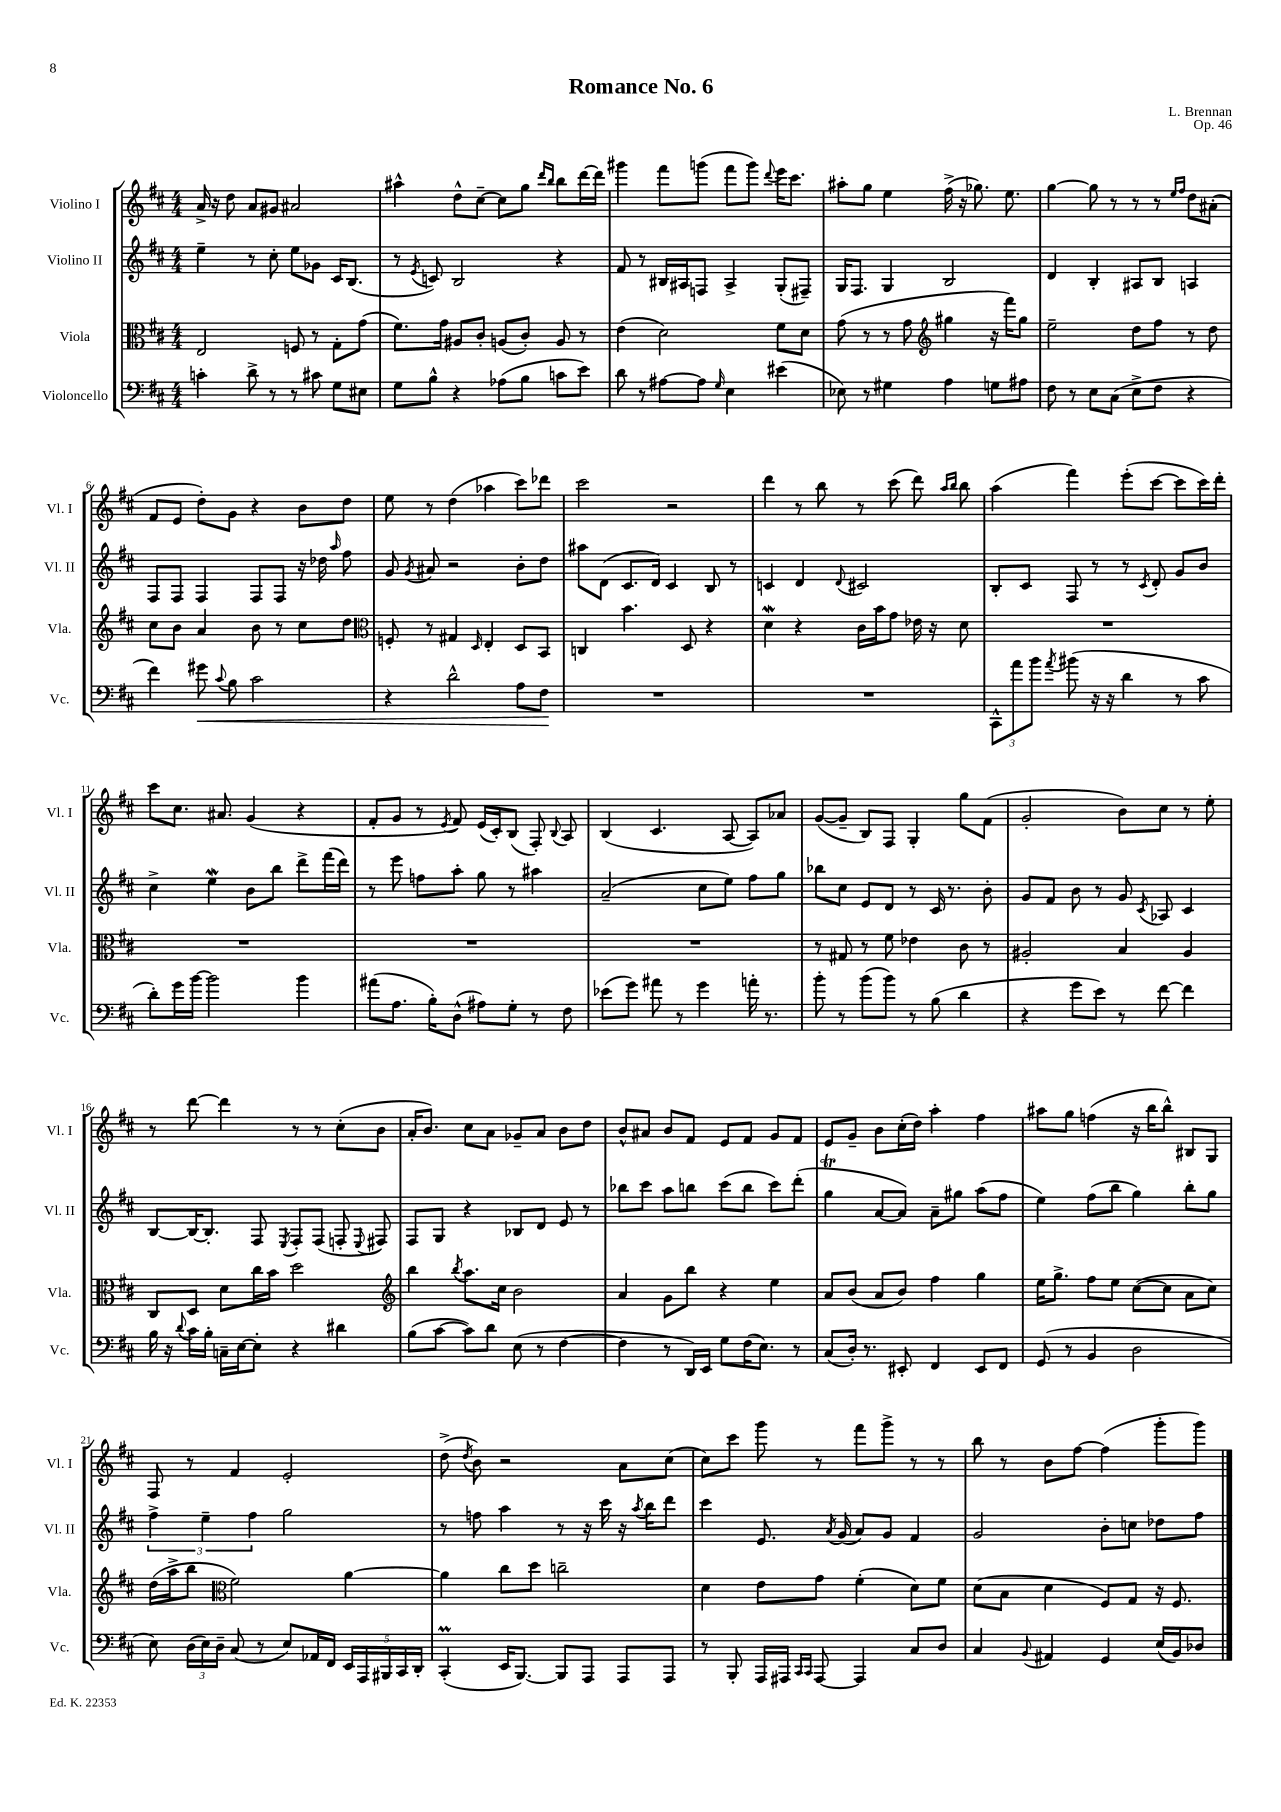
\header { title = "Romance No. 6" composer = "L. Brennan" opus = "Op. 46" }
<<
\new StaffGroup <<
\new Staff = "s0" \with { instrumentName = "Violino I" shortInstrumentName = "Vl. I" } {
    \clef treble \key d \major \numericTimeSignature \time 4/4
    \autoBeamOff a'16-> r16 d''8 a'8[ gis'8] ais'2 |
    ais''4-^ d''8[-^ cis''8]~-- cis''8[ g''8] \grace { d'''16[ b''16] } b''8[ d'''16~ d'''16] |
    gis'''4 fis'''8[ g'''8]( fis'''8[ g'''8]) \appoggiatura { d'''8 } e'''16[ cis'''8.] |
    ais''8[-. g''8] e''4 fis''16->( r16 ges''8.) e''8. |
    g''4~ g''8 r8 r8 r8 \grace { e''16[ fis''16] } d''8[ ais'8]-.( |
    fis'8[ e'8] d''8[-.) g'8] r4 b'8[ d''8] |
    e''8 r8 d''4( aes''4 cis'''8[) des'''8] |
    cis'''2 r2 |
    d'''4 r8 b''8 r8 cis'''8( d'''8) \grace { a''16[ b''16] } b''8 |
    a''4( fis'''4) e'''8[-.( cis'''8]~ cis'''8[ cis'''16) d'''16]-. |
    cis'''8[ cis''8.] ais'8. g'4( r4 |
    fis'8[-. g'8] r8 \acciaccatura { e'8 } fis'8) e'16[( cis'16-.) b8]( fis8-.) \appoggiatura { b8 } a8 |
    b4( cis'4. a8~ a8[) aes'8] |
    g'8[~( g'8]-- b8[) fis8] g4-. g''8[ fis'8]( |
    g'2-. b'8[) cis''8] r8 e''8-. |
    r8 d'''8~ d'''4 r8 r8 cis''8[-.( b'8] |
    a'16[-. b'8.]) cis''8[ a'8] ges'8[-- a'8] b'8[ d''8] |
    b'8[-^ ais'8] b'8[ fis'8] e'8[ fis'8] g'8[ fis'8] |
    e'8[ g'8]-- b'8[ cis''16-.( d''16]) a''4-. fis''4 |
    ais''8[ g''8] f''4( r16 b''16[ b''8]-^) bis8[ g8] |
    fis8 r8 fis'4 e'2-. |
    d''8->( \acciaccatura { d''8 } b'8) r2 a'8[ cis''8]( |
    cis''8[) cis'''8] g'''8 r8 fis'''8[ g'''8]-> r8 r8 |
    b''8 r8 b'8[ fis''8]~ fis''4( g'''8[-. g'''8]) \bar "|." |
}
\new Staff = "s1" \with { instrumentName = "Violino II" shortInstrumentName = "Vl. II" } {
    \clef treble \key d \major \numericTimeSignature \time 4/4
    \autoBeamOff e''4-- r8 cis''8-. e''8[ ges'8] cis'16[ b8.]( |
    r8 \acciaccatura { e'8 } c'8) b2 r4 |
    fis'8 r8 bis16[ ais16 f8] ais4-> g8[-.( fis8]--) |
    g16[ fis8.] g4 b2 |
    d'4 b4-. ais8[ b8] a4 |
    fis8[ fis8] fis4 fis8[ fis8] r16 des''16 \grace { a''16 } fis''8 |
    g'8 \acciaccatura { g'8 } ais'8 r2 b'8[-. d''8] |
    ais''8[ d'8]( cis'8.[ d'16]) cis'4 b8 r8 |
    c'4 d'4 \appoggiatura { d'8 } cis'2 |
    b8[-. cis'8] fis8 r8 r8 \acciaccatura { cis'8 } d'8-. g'8[ b'8] |
    cis''4-> e''4\mordent b'8[ b''8] d'''8[-> fis'''16( d'''16]) |
    r8 e'''8 f''8[ a''8]-. g''8 r8 ais''4 |
    a'2--( cis''8[ e''8]) fis''8[ g''8] |
    bes''8[ cis''8] e'8[ d'8] r8 cis'16 r8. b'8-. |
    g'8[ fis'8] b'8 r8 g'8 \acciaccatura { cis'8 } aes8 cis'4 |
    b8[~ b16~ b8.]-. fis8 \acciaccatura { e8 } fis8[-. fis8]( f8-. \appoggiatura { e8 } fis8) |
    fis8[ g8] r4 bes8[ d'8] e'8 r8 |
    bes''8[ cis'''8] a''8[ b''8] cis'''8[( b''8] cis'''8[) d'''8]-.( |
    g''4\trill a'8[~ a'8]) a'8[-- gis''8] a''8[( fis''8] |
    e''4) fis''8[( b''8] g''4) b''8[-. g''8] |
    \tuplet 3/2 { fis''4-> e''4-- fis''4 } g''2 |
    r8 f''8 a''4 r8 r16 cis'''16 r16 \acciaccatura { a''8 } b''16[ d'''8] |
    cis'''4 e'8. \acciaccatura { a'8 } g'16( a'8[) g'8] fis'4 |
    g'2 b'8[-. c''8] des''8[ fis''8] \bar "|." |
}
\new Staff = "s2" \with { instrumentName = "Viola" shortInstrumentName = "Vla." } {
    \clef alto \key d \major \numericTimeSignature \time 4/4
    \autoBeamOff e2 f8 r8 g8[-. g'8]( |
    fis'8.[) g'16] ais8[ cis'8]-. a8[( cis'8]-.) a8 r8 |
    e'4( d'2) fis'8[ d'8] |
    g'8( r8 r8 g'8 \clef treble gis''4 r16 fis'''16[) gis''8] |
    e''2-- d''8[ fis''8] r8 d''8 |
    cis''8[ b'8] a'4 b'8 r8 cis''8[ d''8] |
    \clef alto f8-. r8 gis4 \grace { d16 } e4-. d8[ b,8] |
    c4 b'4. d8 r4 |
    d'4\mordent r4 cis'16[ b'16 g'8] ees'16 r16 d'8 |
    R1 |
    R1 |
    R1 |
    R1 |
    r8 gis8 r8 fis'8 ees'4 cis'8 r8 |
    ais2-. b4 ais4 |
    cis8[ d8] d'8[ cis''16 b'16] d''2 |
    \clef treble b''4 \acciaccatura { b''8 } a''8.[ cis''16] b'2 |
    a'4 g'8[ b''8] r4 e''4 |
    a'8[ b'8]( a'8[ b'8]) fis''4 g''4 |
    e''16[ g''8.]-> fis''8[ e''8] cis''8[~( cis''8] a'8[ cis''8]) |
    d''16[( a''16-> b''8] \clef alto fis'2) a'4~ |
    a'4 cis''8[ d''8] c''2-- |
    d'4 e'8[ g'8] fis'4-.( d'8[) fis'8] |
    d'8[( b8] d'4 fis8[) g8] r16 fis8. \bar "|." |
}
\new Staff = "s3" \with { instrumentName = "Violoncello" shortInstrumentName = "Vc." } {
    \clef bass \key d \major \numericTimeSignature \time 4/4
    \autoBeamOff c'4-. d'8-> r8 r8 cis'8 g8[ eis8] |
    g8[ b8]-^ r4 aes8[( b8] c'8[ e'8]) |
    d'8 r8 ais8[~ ais8] \grace { g16 } e4 eis'4( |
    ees8) r8 gis4 a4 g8[ ais8] |
    fis8 r8 e8[ cis8]( e8[-> fis8] r4 |
    fis'4) gis'8\< \appoggiatura { cis'8 } b8 cis'2 |
    r4 d'2-^ a8[ fis8]\! |
    R1 |
    R1 |
    \tuplet 3/2 { cis,8[-^ a'8 b'8] } \acciaccatura { a'8 } bis'8( r16 r16 d'4 r8 cis'8 |
    d'8[-.) g'16 b'16]~ b'2 b'4 |
    ais'8[( a8.] b16[-.) d8]-^( ais8[) g8]-. r8 fis8 |
    ees'8[( g'8]) ais'8 r8 g'4 a'16-. r8. |
    b'8-. r8 b'8[( b'8]) r8 b8( d'4 |
    r4 g'8[ e'8]) r8 fis'8~ fis'4 |
    b16 r16 \appoggiatura { d'8 } cis'16[ b16]-. c16[-- e16~ e8]-. r4 dis'4 |
    b8[( cis'8]~ cis'8[) d'8] e8( r8 fis4~ |
    fis4 r8 d,16[) e,16] g8[ fis16( e8.]) r8 |
    cis8[( d16]-.) r8. eis,8-. fis,4 eis,8[ fis,8] |
    g,8( r8 b,4 d2 |
    e8) \tuplet 3/2 { d16[( e16) d16]-- } cis8( r8 e8[) aes,16 fis,16] \tuplet 5/4 { e,16[ a,,16 bis,,16 cis,16 d,16]-. } |
    cis,4-.\prall( e,16[ b,,8.]~) b,,8[ a,,8] a,,8[ a,,8] |
    r8 b,,8-. a,,16[ ais,,16] \grace { cis,16[ cis,16] } ais,,8~ ais,,4 cis8[ d8] |
    cis4 \appoggiatura { b,8 } ais,4 g,4 e16[( b,16) des8] \bar "|." |
}
>>
>>
